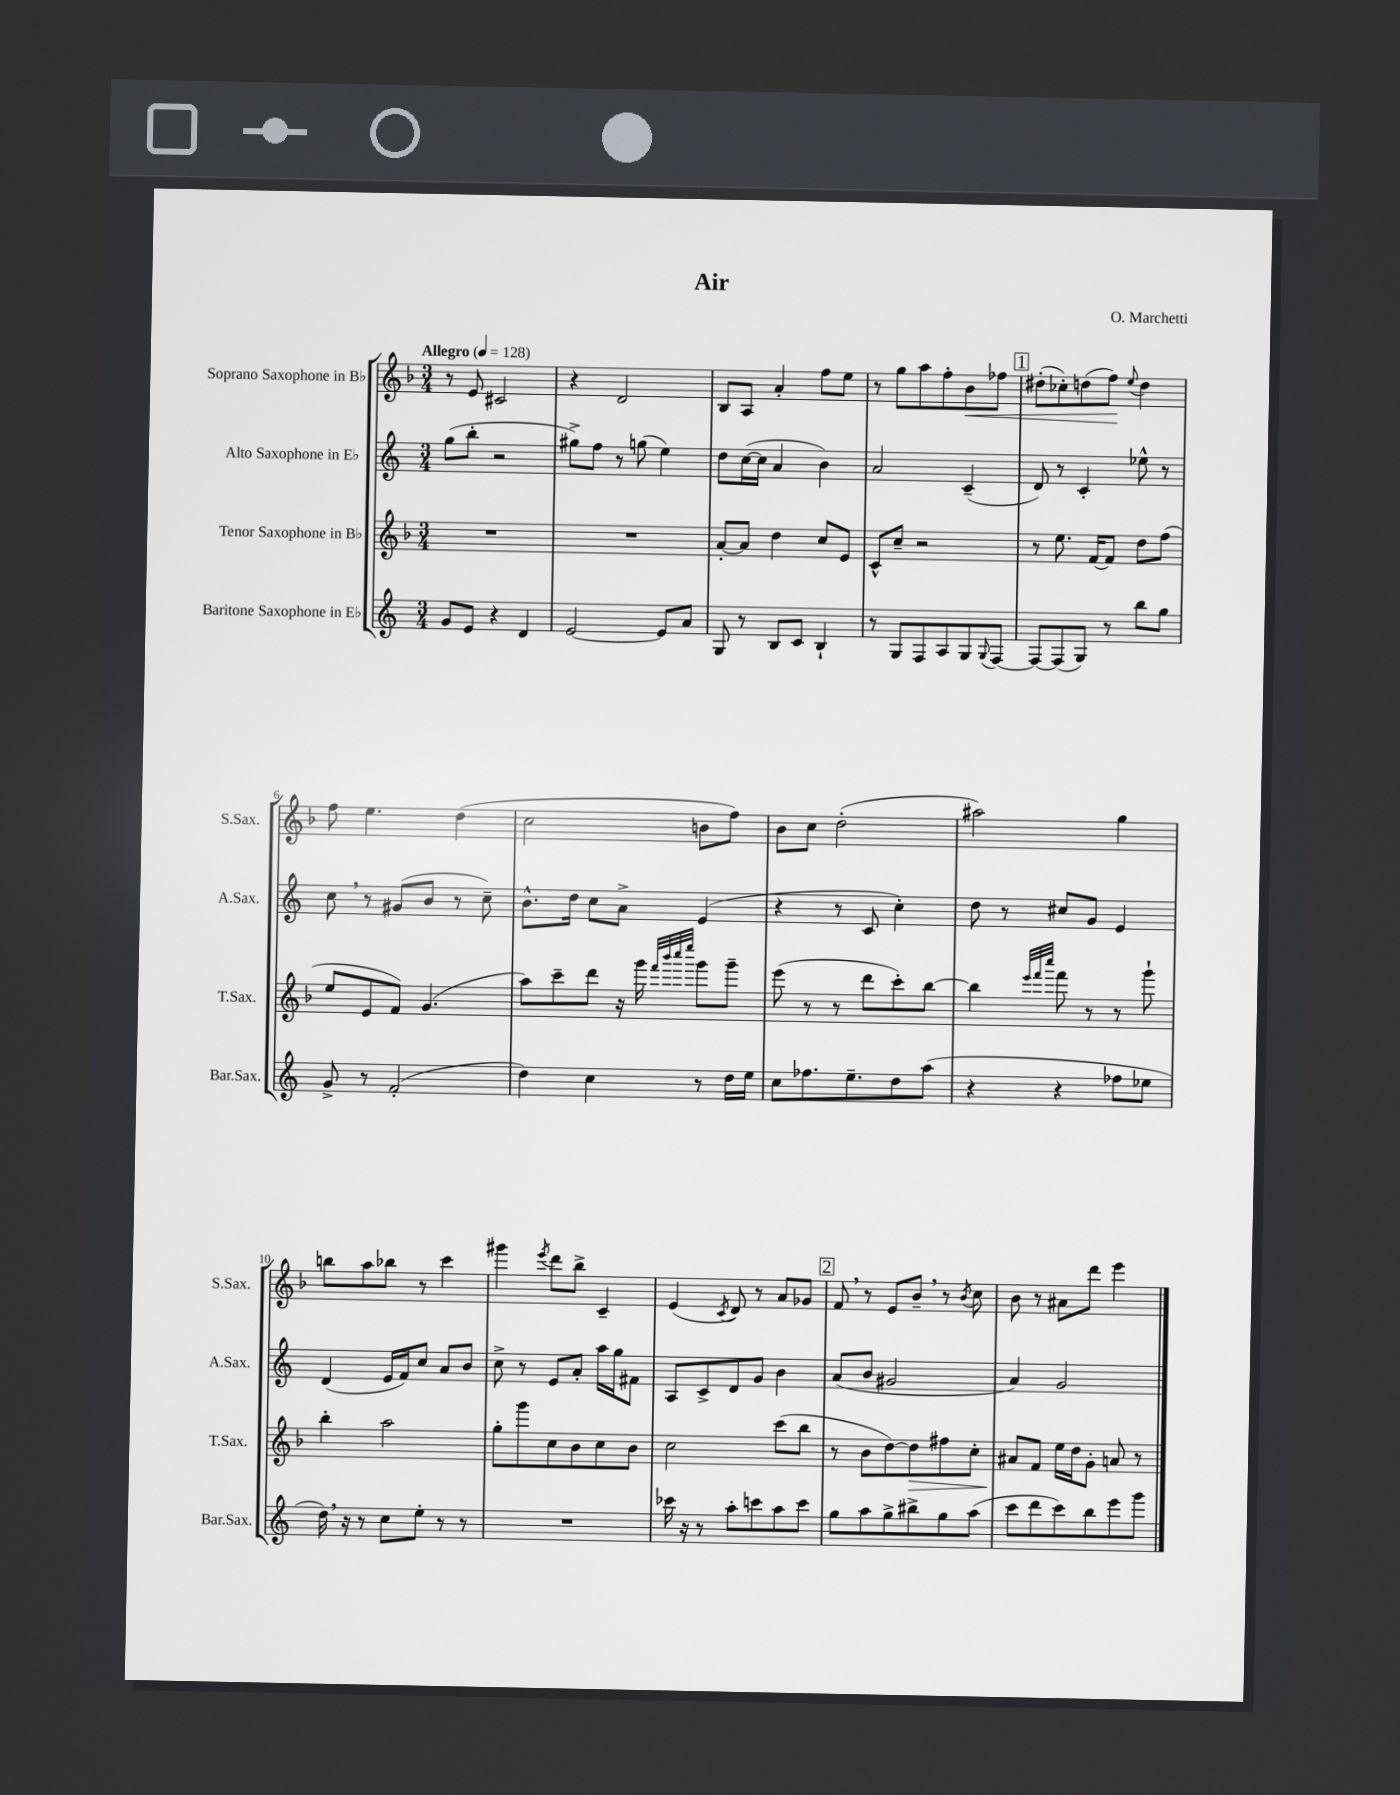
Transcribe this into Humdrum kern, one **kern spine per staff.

**kern	**kern	**kern	**kern
*staff4	*staff3	*staff2	*staff1
*clefG2	*clefG2	*clefG2	*clefG2
*k[]	*k[b-]	*k[]	*k[b-]
*M3/4	*M3/4	*M3/4	*M3/4
*MM128	*MM128	*MM128	*MM128
8g	2.r	(8gg	8r
8e	.	8bb'	8e
4r	.	2r	2c#
4d	.	.	.
=	=	=	=
[2e	2.r	8gg#^)	4r
.	.	8ff	.
.	.	8r	2d
.	.	(8gg	.
8e]	.	4ee)	.
8a	.	.	.
=	=	=	=
8G	[8a'	8dd	8B-
8r	8a]	([16cc	8A
.	.	16cc]	.
8B	4dd	4a	4a'
8c	.	.	.
4B`	8cc	4b)	8ff
.	8e	.	8ee
=	=	=	=
8r	8c^^	2a	8r
8G	8cc~	.	8gg
8F	2r	.	8aa
8A	.	.	8ff'
8G	.	(4c~	8b-
8qqG	.	.	.
[8F	.	.	8ff-
=	=	=	=
8F_	8r	8d)	(8dd#'
(8F]	8.ee	8r	8cc-')
8G)	.	4c'	(8dd
.	[16f	.	.
8r	8f]	.	8ff)
.	.	.	8qqee
8bb	8dd	8ee-^^	4dd
8gg	(8ff	8r	.
=	=	=	=
8g^	8ee	8cc	8ff
8r	8e	8r	4.ee
(2f'	8f)	(8g#	.
.	(4.g	8b	.
.	.	8r	(4dd
.	.	8cc~)	.
=	=	=	=
4dd)	8aa)	8.b^^	2cc
.	8ccc~	.	.
.	.	16dd	.
4cc	8ddd	8cc	.
.	16r	8a^	.
.	16ggg	.	.
.	32qqfff	.	.
.	32qqbbb-	.	.
.	32qqcccc	.	.
.	32qqeeee	.	.
8r	8ggg	(4e	8b
16dd	8ggg~	.	8ff)
16ee	.	.	.
=	=	=	=
8cc	(8eee	4r	8b-
8.ff-	8r	.	8cc
.	8r	8r	(2dd'
8.ee~	.	.	.
.	8ddd	8c	.
8dd	8ccc')	4cc')	.
(8aa	[8bb-	.	.
=	=	=	=
4r	4bb-]	8dd	2aa#)
.	.	8r	.
.	32qqeee	.	.
.	32qqfff	.	.
.	32qqcccc	.	.
4r	8fff	8cc#	.
.	8r	8g	.
8ff-	8r	4e	4gg
8ee-	8ggg`	.	.
=	=	=	=
16dd)	4bb-'	(4d	8bb
16r	.	.	.
8r	.	.	8aa
8cc	2aa	16e	8bb-
.	.	16f)	.
8ee'	.	8cc	8r
8r	.	8a	4ccc
8r	.	8b	.
=	=	=	=
2.r	8gg'	8cc^	4ggg#
.	8ggg	8r	.
.	.	.	8qeee
.	8cc	8e	8ddd
.	8b-	8a'	8bb-^
.	8cc	16aa	4c~
.	.	16gg	.
.	8b-	8f#	.
=	=	=	=
16ccc-	2cc	8A	(4e
16r	.	.	.
8r	.	8c^	.
.	.	.	8qc
8aa'	.	8d	8d)
8ccc	.	8g	8r
8aa	(8ccc	4b	8a
8ccc	8bb-	.	8g-
=	=	=	=
8gg	8r	(8a	8f
8aa	8b-	8b	8r
8gg^	[8dd)	2g#	8e
8bb#^	8dd]	.	8b-~
8gg	8ff#	.	8r
.	.	.	8qb-
(8aa	8cc'	.	8cc
=	=	=	=
8ccc	8a#	4a)	8b-
8ddd	8f	.	8r
8ccc)	16ee	2g	8a#
.	16dd	.	.
8bb	8g'	.	8ddd
8eee	8a	.	4eee
8ggg	8r	.	.
==	==	==	==
*-	*-	*-	*-
